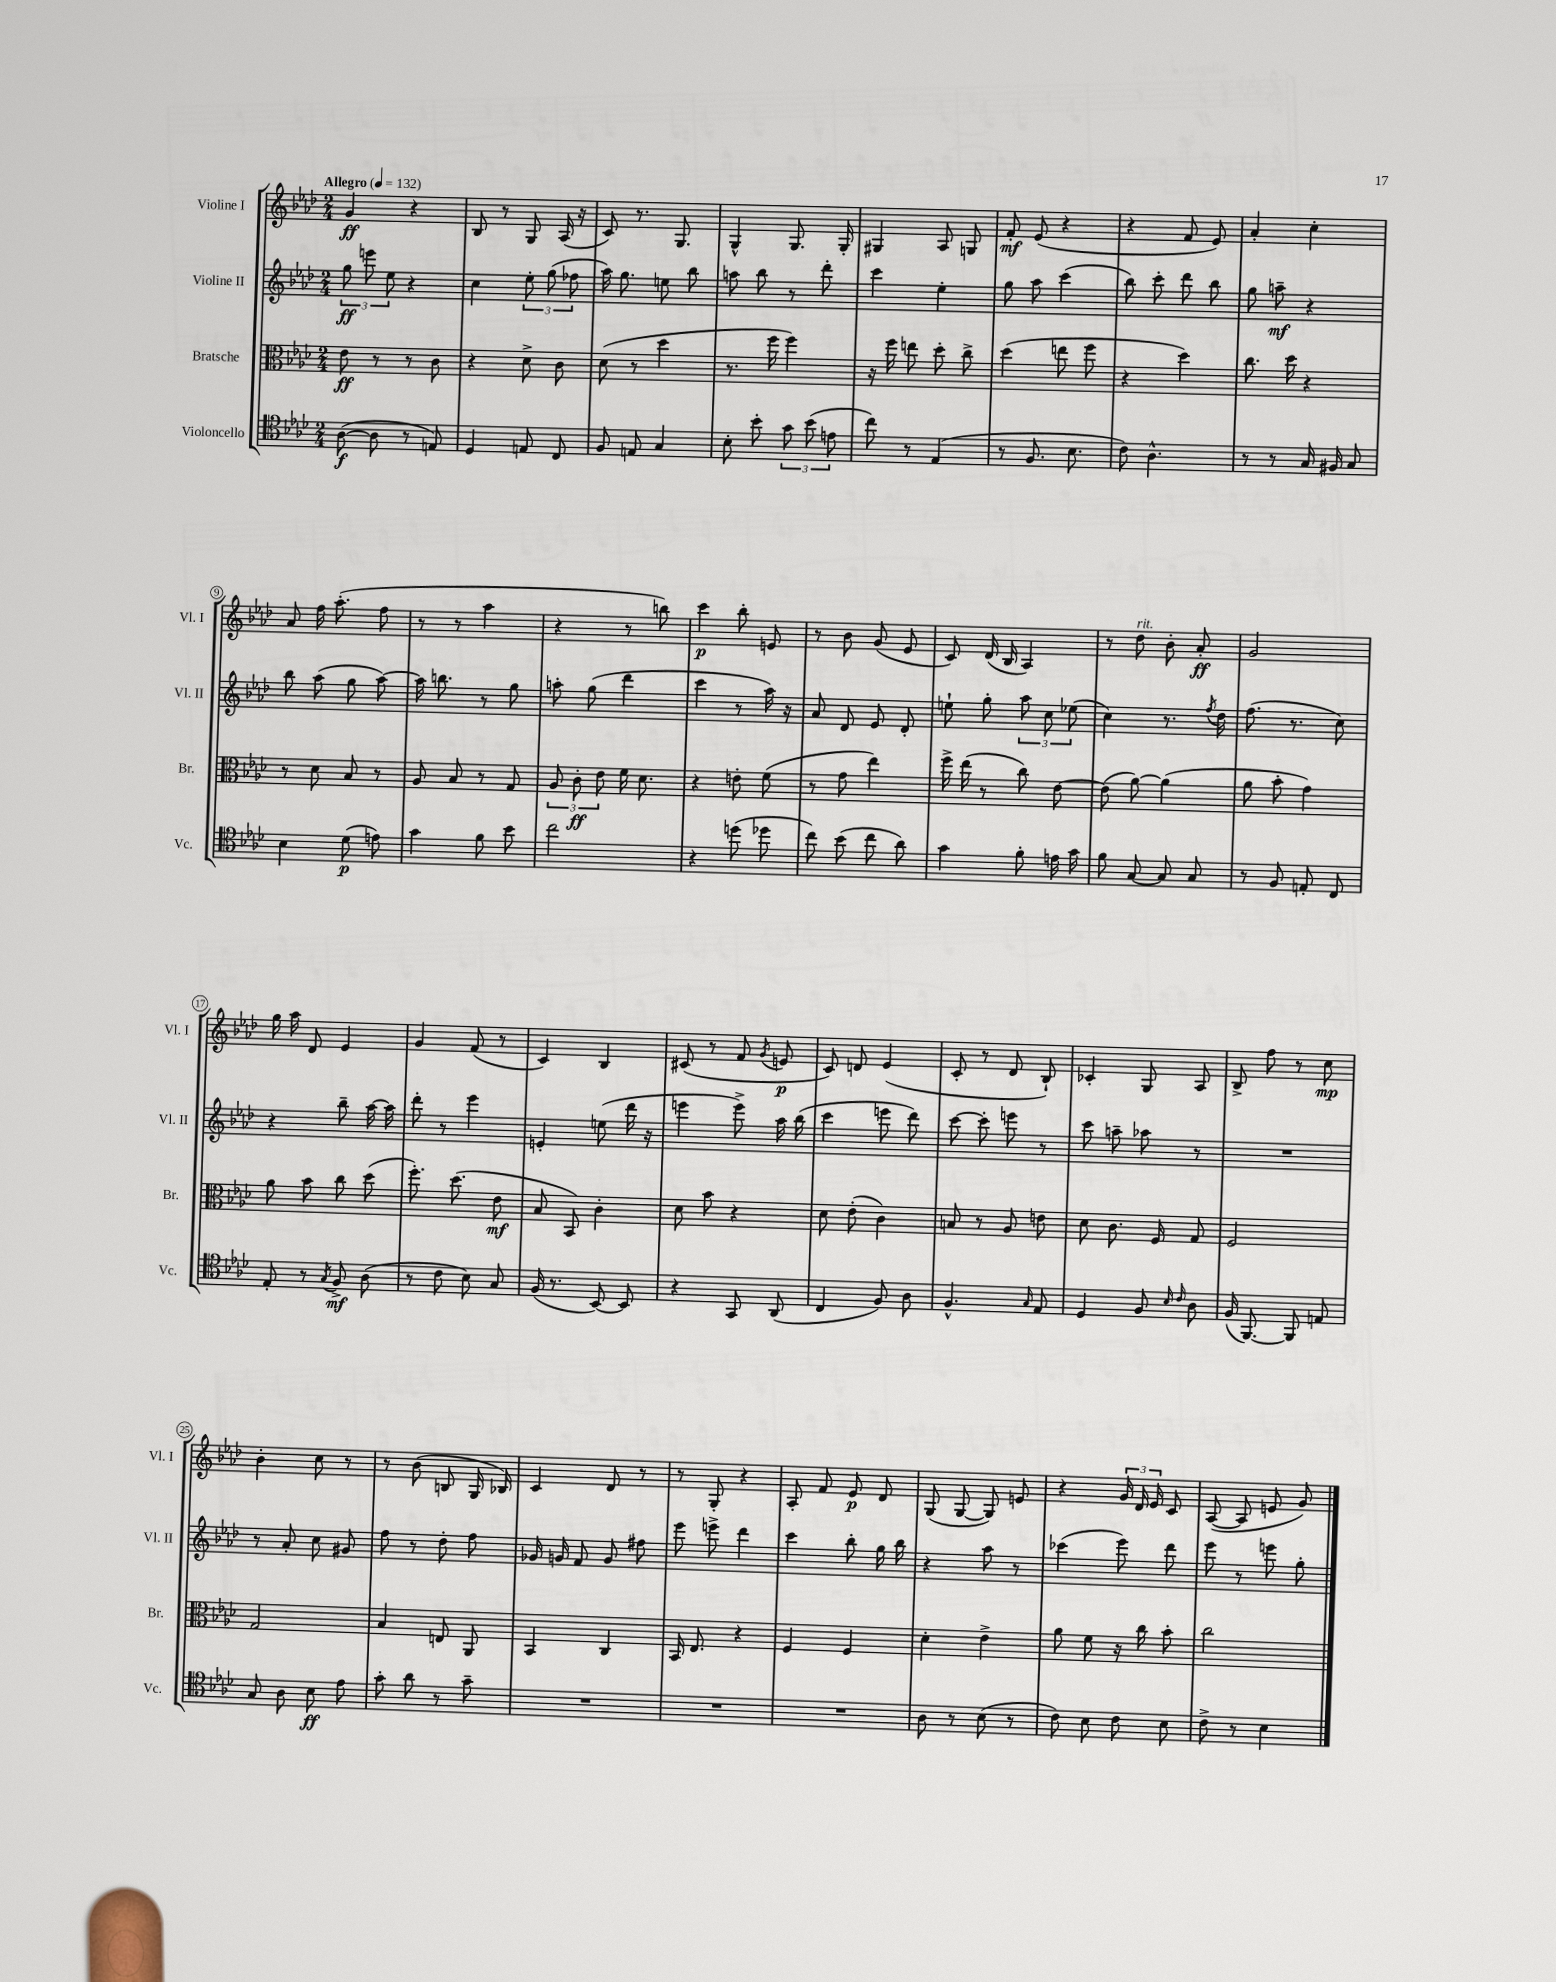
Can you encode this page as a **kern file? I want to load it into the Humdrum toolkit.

**kern	**dynam	**kern	**dynam	**kern	**dynam	**kern	**dynam
*part4	*part4	*part3	*part3	*part2	*part2	*part1	*part1
*staff4	*staff4	*staff3	*staff3	*staff2	*staff2	*staff1	*staff1
*I"Violoncello	*	*I"Bratsche	*	*I"Violine II	*	*I"Violine I	*
*I'Vc.	*	*I'Br.	*	*I'Vl. II	*	*I'Vl. I	*
*clefC4	*	*clefC3	*	*clefG2	*	*clefG2	*
*k[b-e-a-d-]	*	*k[b-e-a-d-]	*	*k[b-e-a-d-]	*	*k[b-e-a-d-]	*
*M2/4	*	*M2/4	*	*M2/4	*	*M2/4	*
*MM132	*	*MM132	*	*MM132	*	*MM132	*
=1	=1	=1	=1	=1	=1	=1	=1
!	!	!	!	!	!	!LO:TX:a:B:t=Allegro	!
([8A-\	f	8e-\	ff	12gg\	ff	4g/	ff
.	.	.	.	12eeen\	.	.	.
8A-\]	.	8r	.	.	.	.	.
.	.	.	.	12ee-\	.	.	.
8r	.	8r	.	4r	.	4r	.
8En/)	.	8c\	.	.	.	.	.
=2	=2	=2	=2	=2	=2	=2	=2
4D-/	.	4r	.	4cc\	.	8B-/	.
.	.	.	.	.	.	8r	.
8En/	.	8d-^\	.	12ee-'\	.	8G/	.
.	.	.	.	(12gg\	.	.	.
8C/	.	8c\	.	.	.	(16A-/	.
.	.	.	.	12ff-X\	.	.	.
.	.	.	.	.	.	16r	.
=3	=3	=3	=3	=3	=3	=3	=3
8F/	.	(8d-\	.	16aa-\)	.	8c/)	.
.	.	.	.	8.gg\	.	.	.
8En/	.	8r	.	.	.	8.r	.
4G/	.	4dd-\	.	8een\	.	.	.
.	.	.	.	.	.	8.G/	.
.	.	.	.	8bb-\	.	.	.
=4	=4	=4	=4	=4	=4	=4	=4
8B-'\	.	8.r	.	8aan\	.	4G^^/	.
8b-'\	.	.	.	8bb-\	.	.	.
.	.	16ff\	.	.	.	.	.
12g\	.	4ff\)	.	8r	.	8.G/	.
(12b-\	.	.	.	.	.	.	.
.	.	.	.	8ddd-'\	.	.	.
12en\	.	.	.	.	.	.	.
.	.	.	.	.	.	16G'/	.
=5	=5	=5	=5	=5	=5	=5	=5
8cc\)	.	16r	.	4ccc\	.	4G#X/	.
.	.	16ff\	.	.	.	.	.
8r	.	8een\	.	.	.	.	.
(4E-/	.	8dd-'\	.	4ee-'\	.	8A-/	.
.	.	8cc^\	.	.	.	8Gn/	.
=6	=6	=6	=6	=6	=6	=6	=6
8r	.	(4dd-\	.	8gg\	.	8f'/	mf
8.F/	.	.	.	8aa-\	.	(8e-/	.
.	.	8een\	.	(4ccc\	.	4r	.
8.B-\	.	.	.	.	.	.	.
.	.	8ff\	.	.	.	.	.
=7	=7	=7	=7	=7	=7	=7	=7
8c\)	.	4r	.	8bb-\)	.	4r	.
4.A-^^\	.	.	.	8ccc'\	.	.	.
.	.	4dd-\)	.	8ddd-\	.	8f/	.
.	.	.	.	8bb-\	.	8e-/)	.
=8	=8	=8	=8	=8	=8	=8	=8
8r	.	8.cc\	.	8gg\	.	4a-'/	.
8r	.	.	.	8aan~\	mf	.	.
.	.	16dd-\	.	.	.	.	.
16G/	.	4r	.	4r	.	4cc'\	.
16F#X/	.	.	.	.	.	.	.
8G/	.	.	.	.	.	.	.
!!LO:LB:g=z
=9	=9	=9	=9	=9	=9	=9	=9
4B-\	.	8r	.	8bb-\	.	8a-/	.
.	.	8d-\	.	(8aa-\	.	16ff\	.
.	.	.	.	.	.	(8.aa-'\	.
(8d-\	p	8B-/	.	8gg\	.	.	.
8en\)	.	8r	.	[8aa-\)	.	8ff\	.
=10	=10	=10	=10	=10	=10	=10	=10
4g\	.	8A-/	.	16aa-\]	.	8r	.
.	.	.	.	8.bbn\	.	.	.
.	.	8B-/	.	.	.	8r	.
8f\	.	8r	.	8r	.	4aa-\	.
8b-\	.	8G/	.	8gg\	.	.	.
=11	=11	=11	=11	=11	=11	=11	=11
2cc\	.	12A-/	.	8aan'\	.	4r	.
.	.	12c'\	ff	.	.	.	.
.	.	.	.	(8gg\	.	.	.
.	.	12e-\	.	.	.	.	.
.	.	16f\	.	4ddd-\	.	8r	.
.	.	8.d-\	.	.	.	.	.
.	.	.	.	.	.	8bbn\)	.
=12	=12	=12	=12	=12	=12	=12	=12
4r	.	4r	.	4ccc\	.	4ccc\	p
(8ddn\	.	8en'\	.	8r	.	8bb-'\	.
8dd-X\	.	(8f\	.	16aa-\)	.	8en/	.
.	.	.	.	16r	.	.	.
=13	=13	=13	=13	=13	=13	=13	=13
8cc\)	.	8r	.	8a-/	.	8r	.
(8b-\	.	8g\	.	8d-/	.	8b-\	.
8cc\	.	4ee-\)	.	8e-/	.	(8g/	.
8a-\)	.	.	.	8d-'/	.	8e-/	.
=14	=14	=14	=14	=14	=14	=14	=14
4g\	.	16ff^\	.	8een`\	.	8c/)	.
.	.	(16ee-\	.	.	.	.	.
.	.	8r	.	8gg'\	.	(16d-/	.
.	.	.	.	.	.	16B-/	.
8f'\	.	8cc\)	.	12aa-\	.	4A-/)	.
.	.	.	.	12cc\	.	.	.
16en\	.	[8e-\	.	.	.	.	.
.	.	.	.	(12ee-X\	.	.	.
16g\	.	.	.	.	.	.	.
=15	=15	=15	=15	=15	=15	=15	=15
8f\	.	(8e-\]	.	4cc\)	.	8r	.
!	!	!	!	!	!	!LO:TX:a:i:t=rit.	!
[8G/	.	[8a-\)	.	.	.	8dd-\	.
8G/]	.	(4a-\]	.	8.r	.	8b-'\	.
8G/	.	.	.	.	.	8a-'/	ff
.	.	.	.	8qff/	.	.	.
.	.	.	.	16dd-\	.	.	.
=16	=16	=16	=16	=16	=16	=16	=16
8r	.	8a-\	.	(8.ff\	.	2g/	.
8F/	.	8b-'\	.	.	.	.	.
.	.	.	.	8.r	.	.	.
8En'/	.	4g\)	.	.	.	.	.
8C/	.	.	.	8cc\)	.	.	.
!!LO:LB:g=z
=17	=17	=17	=17	=17	=17	=17	=17
8E-'/	.	8a-\	.	4r	.	16gg\	.
.	.	.	.	.	.	16aa-\	.
8r	.	8b-\	.	.	.	8d-/	.
8qG/	.	.	.	.	.	.	.
8F^/	mf	8cc\	.	8bb-~\	.	4e-/	.
(8A-\	.	(8dd-\	.	[16aa-\	.	.	.
.	.	.	.	16aa-\]	.	.	.
=18	=18	=18	=18	=18	=18	=18	=18
8r	.	8.ff'\)	.	8ddd-'\	.	4g/	.
8c\	.	.	.	8r	.	.	.
.	.	(8.dd-\	.	.	.	.	.
8B-\)	.	.	.	4eee-\	.	(8f/	.
8G/	.	8e-\	mf	.	.	8r	.
=19	=19	=19	=19	=19	=19	=19	=19
(16F/	.	8B-/	.	4en'/	.	4c/)	.
8.r	.	.	.	.	.	.	.
.	.	8BB-/)	.	.	.	.	.
[8BB-/)	.	4c'\	.	(8een\	.	4B-/	.
8BB-/]	.	.	.	16ddd-\	.	.	.
.	.	.	.	16r	.	.	.
=20	=20	=20	=20	=20	=20	=20	=20
4r	.	8d-\	.	4eeen\	.	(8c#X/	.
.	.	8b-\	.	.	.	8r	.
8GG/	.	4r	.	8eee^\)	.	8f/	.
.	.	.	.	.	.	8qg/	.
(8AA-/	.	.	.	16aa-\	.	8en/	p
.	.	.	.	(16bb-\	.	.	.
=21	=21	=21	=21	=21	=21	=21	=21
4C/	.	8d-\	.	4ccc\	.	8c/)	.
.	.	(8e-'\	.	.	.	8dn/	.
8F/)	.	4c\)	.	8eeen\	.	(4e-/	.
8A-\	.	.	.	8ddd-\)	.	.	.
=22	=22	=22	=22	=22	=22	=22	=22
4.F^^/	.	8Bn/	.	[8ccc\	.	8c'/	.
.	.	8r	.	8ccc'\]	.	8r	.
.	.	8A-/	.	8eeen\	.	8d-/	.
16qqG/	.	.	.	.	.	.	.
8E-/	.	8en\	.	8r	.	8B-`/)	.
=23	=23	=23	=23	=23	=23	=23	=23
4D-/	.	8d-\	.	8ccc\	.	4c-X'/	.
.	.	8.c\	.	8aan~\	.	.	.
8F/	.	.	.	8aa-X\	.	8G/	.
.	.	16F/	.	.	.	.	.
16qqB-/	.	.	.	.	.	.	.
16qqc/	.	.	.	.	.	.	.
8A-\	.	8G/	.	8r	.	8A-/	.
=24	=24	=24	=24	=24	=24	=24	=24
(16F/	.	2F/	.	2r	.	8B-^/	.
[8.FF/)	.	.	.	.	.	.	.
.	.	.	.	.	.	8ff\	.
8FF/]	.	.	.	.	.	8r	.
8En/	.	.	.	.	.	8cc\	mp
!!LO:LB:g=z
=25	=25	=25	=25	=25	=25	=25	=25
8G/	.	2G/	.	8r	.	4b-'\	.
8A-\	.	.	.	8a-'/	.	.	.
8B-\	ff	.	.	8cc\	.	8cc\	.
8e-\	.	.	.	8g#X/	.	8r	.
=26	=26	=26	=26	=26	=26	=26	=26
8g'\	.	4B-/	.	8ff\	.	8r	.
8a-\	.	.	.	8r	.	(8b-\	.
8r	.	8En/	.	8dd-'\	.	8Bn/	.
8g~\	.	8AA-/	.	8ff\	.	16G/	.
.	.	.	.	.	.	16B-X/)	.
=27	=27	=27	=27	=27	=27	=27	=27
2r	.	4BB-/	.	16g-X/	.	4c/	.
.	.	.	.	16gn/	.	.	.
.	.	.	.	8f/	.	.	.
.	.	4C/	.	8g/	.	8d-/	.
.	.	.	.	8ff#X\	.	8r	.
=28	=28	=28	=28	=28	=28	=28	=28
2r	.	16BB-/	.	8eee-\	.	8r	.
.	.	8.E-/	.	.	.	.	.
.	.	.	.	8eeen^\	.	8G'/	.
.	.	4r	.	4ddd-\	.	4r	.
=29	=29	=29	=29	=29	=29	=29	=29
2r	.	4F/	.	4ccc\	.	8A-'/	.
.	.	.	.	.	.	8f/	.
.	.	4F/	.	8bb-'\	.	8e-/	p
.	.	.	.	16gg\	.	8d-/	.
.	.	.	.	16bb-\	.	.	.
=30	=30	=30	=30	=30	=30	=30	=30
8A-\	.	4d-'\	.	4r	.	(8G/	.
8r	.	.	.	.	.	[8G/	.
(8B-\	.	4e-^\	.	8aa-\	.	8G/])	.
8r	.	.	.	8r	.	8en/	.
=31	=31	=31	=31	=31	=31	=31	=31
8c\)	.	8a-\	.	(4ccc-X\	.	4r	.
8B-\	.	8f\	.	.	.	.	.
8c\	.	16r	.	8eee-\)	.	24g/	.
.	.	.	.	.	.	24d-/	.
.	.	16cc\	.	.	.	.	.
.	.	.	.	.	.	24e-/	.
8B-\	.	8b-'\	.	8ddd-\	.	8c/	.
=32	=32	=32	=32	=32	=32	=32	=32
8c^\	.	2cc\	.	8eee-\	.	([8A-/	.
8r	.	.	.	8r	.	8A-/]	.
4B-\	.	.	.	8eeen\	.	8en/	.
.	.	.	.	8gg'\	.	8g/)	.
==	==	==	==	==	==	==	==
*-	*-	*-	*-	*-	*-	*-	*-
